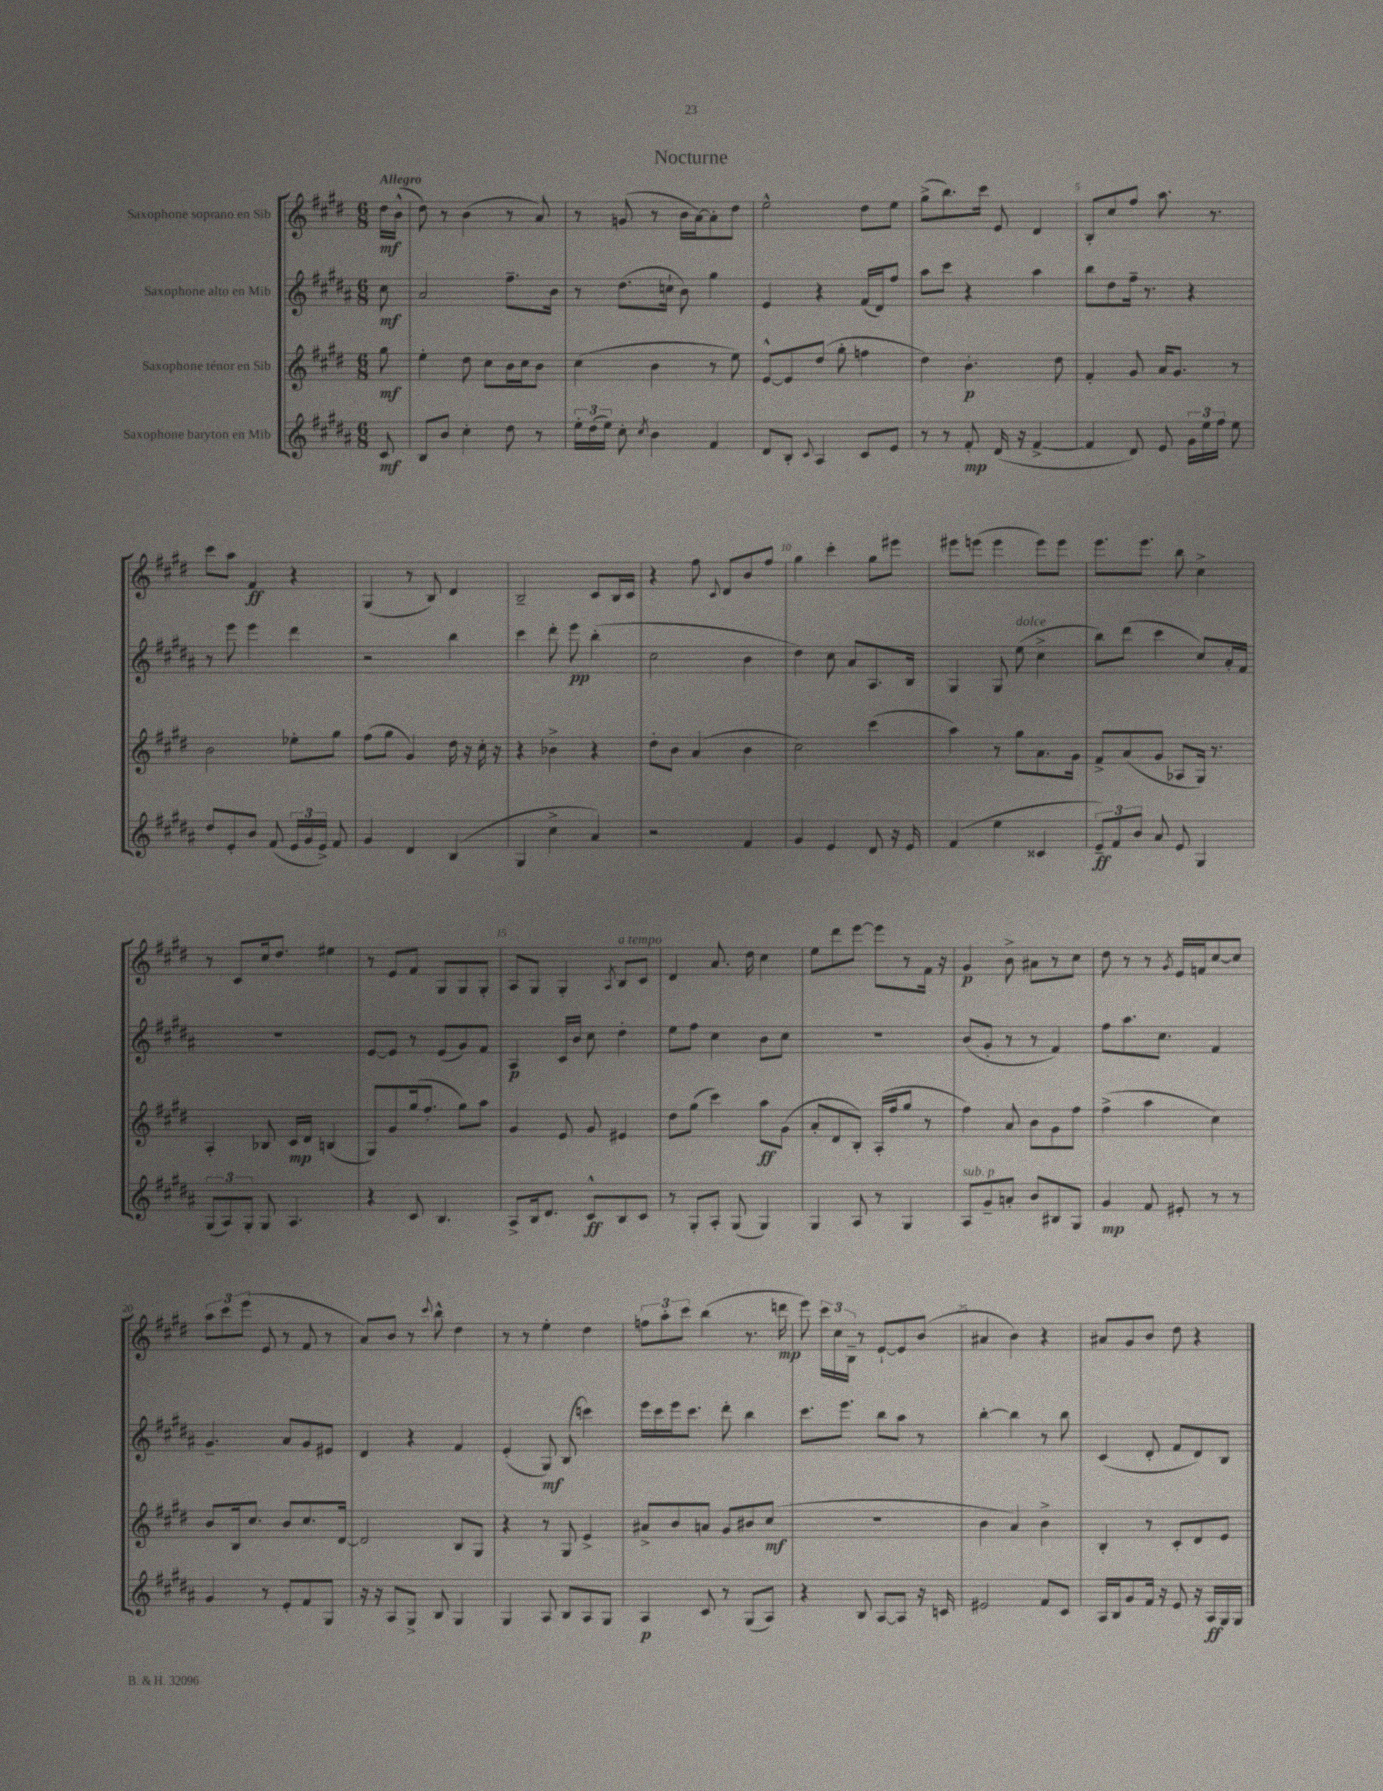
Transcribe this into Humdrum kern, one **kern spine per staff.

**kern	**kern	**kern	**kern
*staff4	*staff3	*staff2	*staff1
*clefG2	*clefG2	*clefG2	*clefG2
*k[f#c#g#d#a#]	*k[f#c#g#d#]	*k[f#c#g#d#a#]	*k[f#c#g#d#]
*M6/8	*M6/8	*M6/8	*M6/8
8c#	8gg#	8cc#	16dd#
.	.	.	(16b^^
=	=	=	=
8B	4ee'	2a#	8dd#)
8b	.	.	8r
4cc#'	8dd#	.	(4b
.	8cc#	.	.
8dd#	16b	8.ff#~	8r
.	16cc#	.	.
8r	8b	.	8a)
.	.	16b	.
=	=	=	=
24ee'	(4cc#	8r	8r
(24dd#	.	.	.
24ee)	.	.	.
8cc#'	.	(8.dd#	(8g
8qcc#	.	.	.
4b	4b	.	8r
.	.	16cc`	.
.	.	8b)	16b
.	.	.	[16a)
4f#	8r	4gg#	8a']
.	8ee)	.	8dd#
=	=	=	=
8d#	[8e^^	4e	2ee^^
8B'	8e]	.	.
8qqc#	.	.	.
4A#	(8dd#	4r	.
.	8gg#'	.	.
8c#	4ff	(16f#	8dd#
.	.	16d#)	.
8e	.	8ff#	8ee
=	=	=	=
8r	4dd#)	8aa#	(8gg#^
8r	.	8ccc#	8.bb)
8f#'	4.b'	4r	.
.	.	.	16ccc#
(16d#	.	.	8e
16r	.	.	.
[4f#^	.	4aa#	4d#
.	8dd#	.	.
=	=	=	=
4f#]	4f#'	8bb	8B'
.	.	8dd#	8cc#
8d#)	8g#	16ff#~	8ff#
.	.	8.r	.
8e	16a	.	8.aa
.	8.g#	.	.
24g#	.	4r	.
24ee	.	.	.
.	.	.	8.r
24ff#	.	.	.
8ee	8r	.	.
=	=	=	=
8dd#	2b	8r	8ccc#
8e'	.	8eee	8aa
8b	.	4eee	4f#
(8f#	.	.	.
24e	8ee-'	4ddd#	4r
24g#	.	.	.
24e^)	.	.	.
8f#	8gg#	.	.
=	=	=	=
4g#	(8ff#	2r	(4G#
.	8gg#	.	.
4d#	4g#)	.	8r
.	.	.	8B)
(4B	16dd#	4bb	4d#
.	16r	.	.
.	16cc#'	.	.
.	16r	.	.
=	=	=	=
4G#	4r	4ccc#	2B~
4cc#^	4b-^	8ddd#'	.
.	.	8eee	.
4a#)	4r	(4bb'	8c#
.	.	.	16B
.	.	.	16c#
=	=	=	=
2r	8dd#'	2cc#	4r
.	8b	.	.
.	(4a	.	8ff#
.	.	.	8qqc#
.	.	.	8d#
4f#	4b	4b	8b
.	.	.	8ff#
=	=	=	=
4g#	2cc#)	4dd#)	4gg#
4e	.	8cc#	4ccc#'
.	.	8a#	.
8d#	(4ccc#	8.A#	8gg#
16r	.	.	8eee#
16e	.	16B	.
=	=	=	=
(4f#	4aa)	4G#	8eee#
.	.	.	(8eee
4ee	8r	8G#	4eee
.	8gg#	(8ee	.
4c##	8.a	4cc#^	8eee)
.	.	.	8eee
.	16g#	.	.
=	=	=	=
12e~)	8f#^	8bb)	8.eee
12f#	.	.	.
.	(8a	(8ddd#	.
12b	.	.	.
.	.	.	8.eee
8a#	8g#	4ccc#	.
8e	8A-	.	8bb
4G#	16G#)	8cc#)	4cc#^
.	8.r	.	.
.	.	16a#'	.
.	.	16f#	.
=	=	=	=
(12G#	4A'	2.r	8r
12A#)	.	.	.
.	.	.	8c#
12G#'	.	.	.
8G#	8B-	.	16cc#
.	.	.	8.dd#
4.A#	16c#	.	.
.	16d#	.	.
.	(4B	.	4ee#
=	=	=	=
4r	8G#)	[8e	8r
.	8g#	8e]	8e
8c#	(16gg#	8r	8f#
.	8.ff#'	.	.
4.B	.	(8e	8G#
.	8gg#)	8g#)	8G#
.	8aa	8f#	8G#'
=	=	=	=
8A#^	4g#	4A#	8A
16B	.	.	8G#
8.d#	.	.	.
.	8e	16c#	4G#'
.	.	16b	.
8c#^^	8g#	8cc#	.
.	.	.	8qA
8B	4e#	4dd#'	8B
8c#	.	.	8c#
=	=	=	=
8r	8dd#	8ee	4d#
8G#'	(8gg#	8ff#	.
8A#'	4ccc#)	4cc#	8.a
(8G#	.	.	.
.	.	.	16dd#
4G#)	8aa	8b	4cc#
.	(8g#	8cc#	.
=	=	=	=
4G#	8a'	2.r	8ee
.	8d#	.	8ddd#
8A#	8B')	.	[8eee
8r	(16A'	.	8eee]
.	16ff#	.	.
4G#	8gg#	.	8r
.	8r	.	16f#
.	.	.	16r
=	=	=	=
8A#	4ff#)	(8b	4g#
8g#~	.	8g#'	.
8a'	8a	8r	8b^
8b	8b	8r	8a#
8B#	8g#	4f#)	8r
8G#	8ff#	.	8cc#
=	=	=	=
4g#	(4ff#^	8ff#	8dd#
.	.	8.aa#	8r
8f#	4aa	.	8r
.	.	8.cc#	.
.	.	.	8qg#
8e#'	.	.	16e
.	.	.	16f
8r	4cc#)	4f#	[8cc#
8r	.	.	8cc#]
=	=	=	=
4g#	8b	4.g#~	12aa
.	.	.	12ccc#
.	16B	.	.
.	.	.	(12eee
.	8.cc#	.	.
8r	.	.	8e
8e'	8b	8a#	8r
8f#	8.cc#	8g#	8f#
8G#	.	8e#	8r
.	[16d#	.	.
=	=	=	=
16r	2d#]	4d#	8a)
16r	.	.	.
8A#	.	.	8b
8G#^	.	4r	8r
.	.	.	8qqccc#
8B	.	.	8bb^^
4G#	8B	4f#	4dd#
.	8G#	.	.
=	=	=	=
4G#	4r	(4e'	8r
.	.	.	8r
8A#	8r	8G#)	4ee'
8B	8G#	(8B	.
8A#	4e^	4ccc)	4dd#
8G#	.	.	.
=	=	=	=
4A#	8a#^	16eee	12ff
.	.	16ccc#	.
.	.	.	12aa'
.	8b	16eee	.
.	.	.	12ccc#
.	.	8.ccc#	.
8c#	8a	.	(4bb
8r	8g#	8ddd#'	.
(8G#	8b#	4bb	8.r
8A#)	(8cc#	.	.
.	.	.	16ddd
=	=	=	=
4r	2.r	8.ccc#	8eee)
.	.	.	24ccc#
.	.	.	24cc#
.	.	8.eee	.
.	.	.	24B~
8B	.	.	8r
[8A#	.	8bb	[8e`
8A#]	.	8aa#	8e]
16r	.	8r	(8b
16c	.	.	.
=	=	=	=
2e#	4b	[4bb'	4a#
.	4a)	4bb]	4b)
8f#	4b^	8r	4r
8c#	.	8bb	.
=	=	=	=
16A#	4B'	(4c#	8a#
16B	.	.	.
8g#	.	.	8g#
16f#	8r	8d#'	8b
16r	.	.	.
8e	8c#'	8f#	8dd#
16r	8d#	8d#)	4r
16A#	.	.	.
16G#	8e	8B	.
16G#	.	.	.
==	==	==	==
*-	*-	*-	*-
